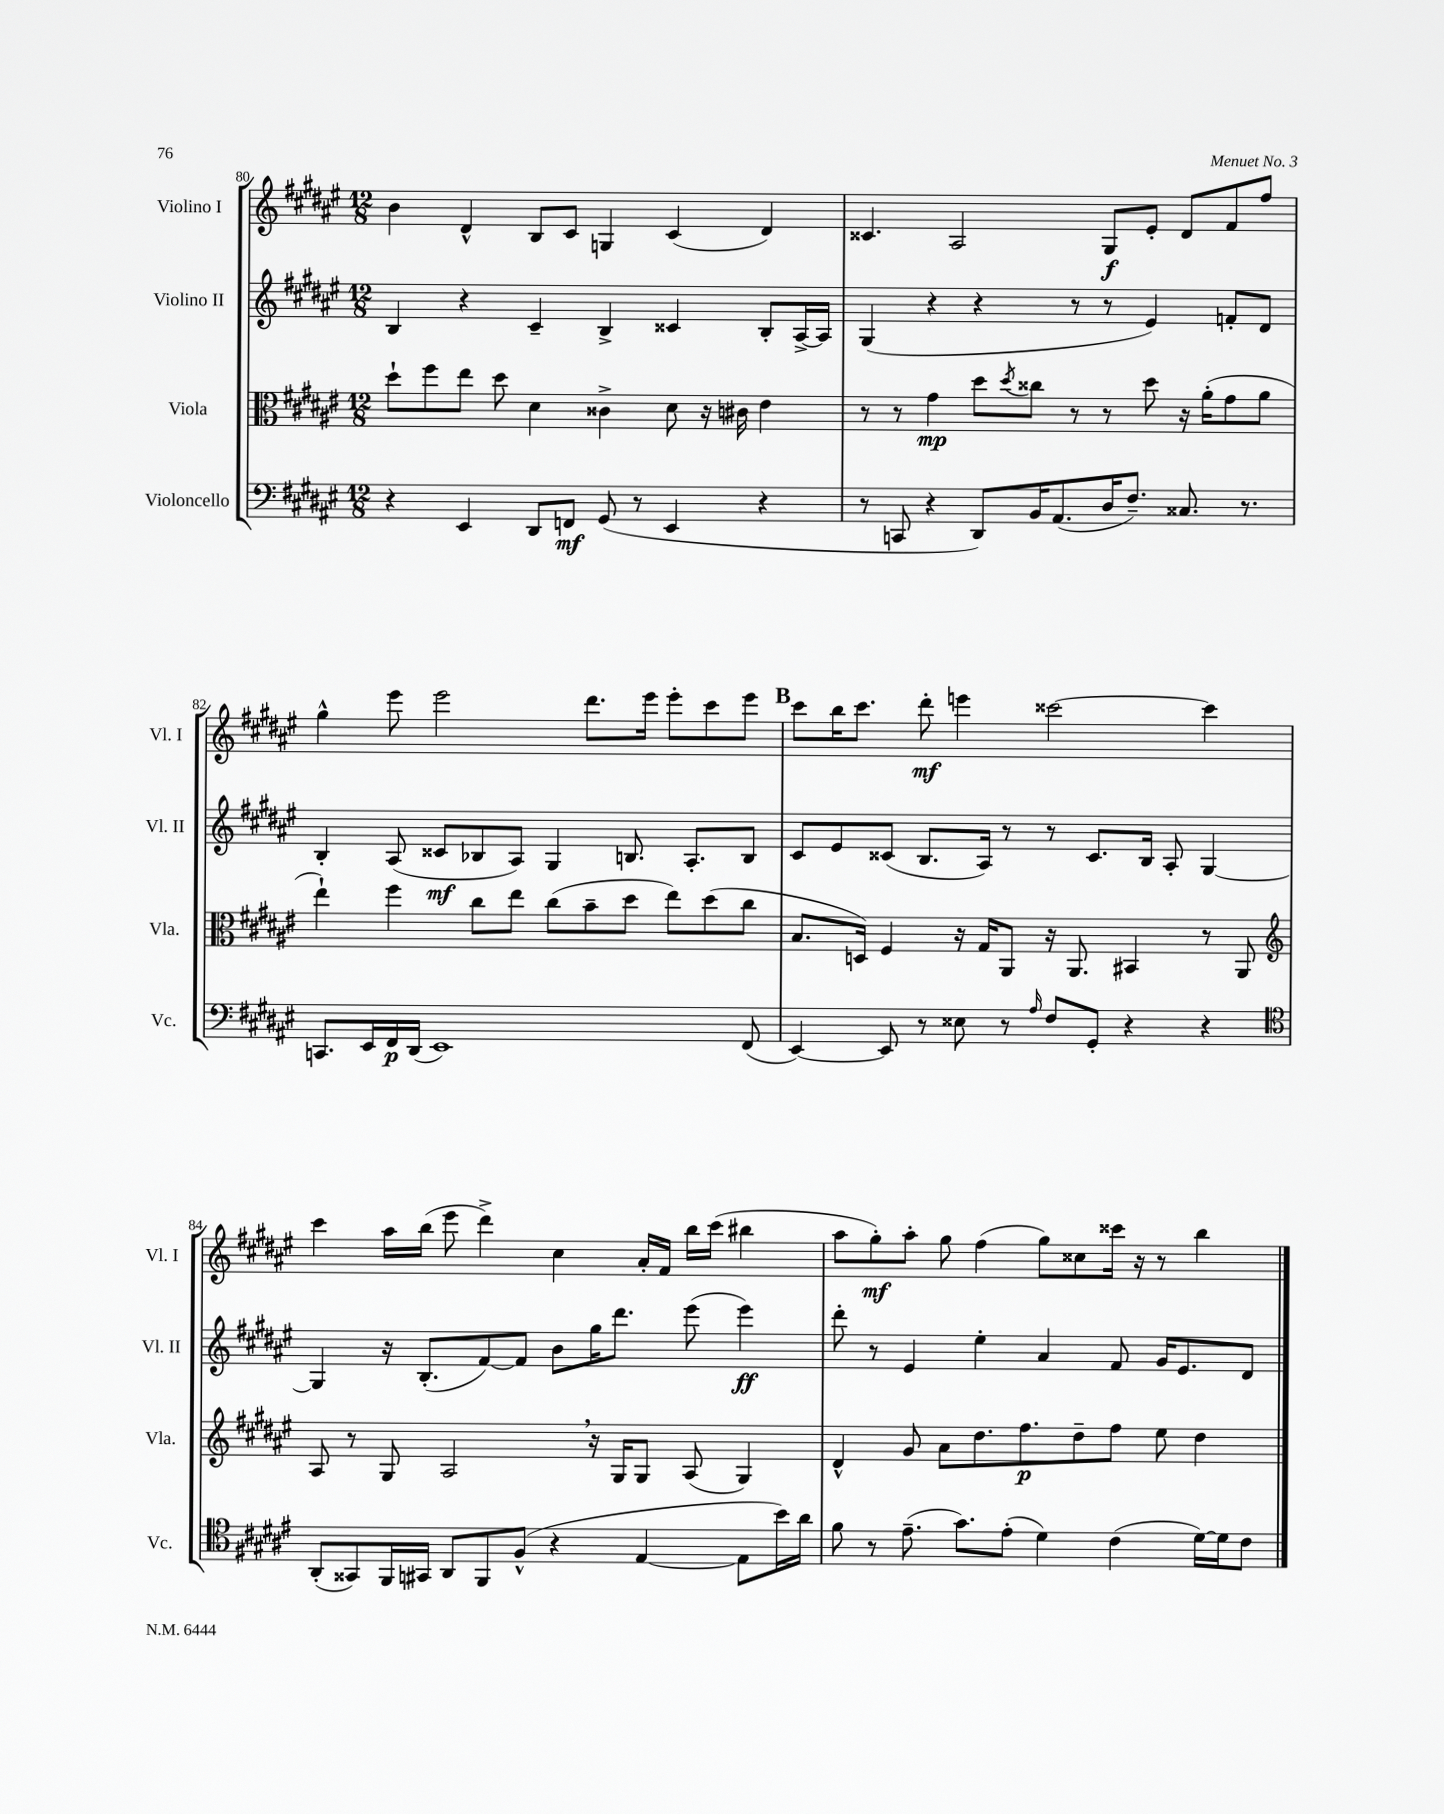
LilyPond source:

<<
\new StaffGroup <<
\new Staff = "s0" \with { instrumentName = "Violino I" shortInstrumentName = "Vl. I" } {
    \clef treble \key fis \major \numericTimeSignature \time 12/8
    b'4 dis'4-^ b8 cis'8 g4 cis'4( dis'4) |
    cisis'4. ais2 gis8\f eis'8-. dis'8 fis'8 fis''8 |
    gis''4-^ eis'''8 eis'''2 dis'''8. eis'''16 eis'''8-. cis'''8 eis'''8 |
    \mark \markup { \bold "B" } cis'''8 b''16 cis'''8. dis'''8-.\mf e'''4 cisis'''2~ cisis'''4 |
    cis'''4 ais''16 b''16( eis'''8 dis'''4->) cis''4 ais'16-. fis'16 b''16 cis'''16( bis''4 |
    ais''8 gis''8-.\mf) ais''8-. gis''8 fis''4( gis''8) cisis''8 cisis'''16 r16 r8 b''4 \bar "|." |
}
\new Staff = "s1" \with { instrumentName = "Violino II" shortInstrumentName = "Vl. II" } {
    \clef treble \key fis \major \numericTimeSignature \time 12/8
    b4 r4 cis'4-- b4-> cisis'4 b8-. ais16~-> ais16 |
    gis4( r4 r4 r8 r8 eis'4) f'8-. dis'8 |
    b4-. ais8( cisis'8\mf bes8 ais8) gis4 b8. ais8.-. b8 |
    \mark \markup { \bold "B" } cis'8 eis'8 cisis'8( b8. ais16) r8 r8 cisis'8. b16 ais8-. gis4~ |
    gis4 r16 b8.-.( fis'8~) fis'8 b'8 gis''16 dis'''8. eis'''8( eis'''4\ff) |
    dis'''8-. r8 eis'4 eis''4-. ais'4 fis'8 gis'16 eis'8. dis'8 \bar "|." |
}
\new Staff = "s2" \with { instrumentName = "Viola" shortInstrumentName = "Vla." } {
    \clef alto \key fis \major \numericTimeSignature \time 12/8
    dis''8-! fis''8 eis''8 dis''8 dis'4 cisis'4-> dis'8 r16 cis'16 eis'4 |
    r8 r8 gis'4\mp dis''8 \acciaccatura { dis''8 } cisis''8 r8 r8 dis''8 r16 ais'16-.( gis'8 ais'8 |
    eis''4-!) fis''4 cis''8 eis''8 cis''8( b'8-- dis''8 eis''8) dis''8( cis''8 |
    \mark \markup { \bold "B" } b8. d16) fis4 r16 gis16 ais,8 r16 ais,8. bis,4 r8 ais,8 |
    \clef treble ais8 r8 gis8 ais2 \breathe r16 gis16 gis8 ais8( gis4) |
    dis'4-^ gis'8 ais'8 dis''8. fis''8.\p dis''8-- fis''8 eis''8 dis''4 \bar "|." |
}
\new Staff = "s3" \with { instrumentName = "Violoncello" shortInstrumentName = "Vc." } {
    \clef bass \key fis \major \numericTimeSignature \time 12/8
    r4 eis,4 dis,8 f,8\mf gis,8( r8 eis,4 r4 |
    r8 c,8 r4 dis,8) b,16 ais,8.( dis16 fis8.--) cisis8. r8. |
    c,8. eis,16 fis,16\p dis,16( eis,1) fis,8( |
    \mark \markup { \bold "B" } eis,4~) eis,8 r8 eisis8 r8 \grace { ais16 } fis8 gis,8-. r4 r4 |
    \clef tenor ais,8-.( gisis,8) fis,16 gis,16 ais,8 fis,8 fis8-^( r4 eis4~ eis8 b'16) ais'16 |
    fis'8 r8 eis'8.--( gis'8.) eis'8-.( dis'4) cis'4( dis'16~) dis'16 cis'8 \bar "|." |
}
>>
>>
\layout { \context { \Score currentBarNumber = #80 } }
